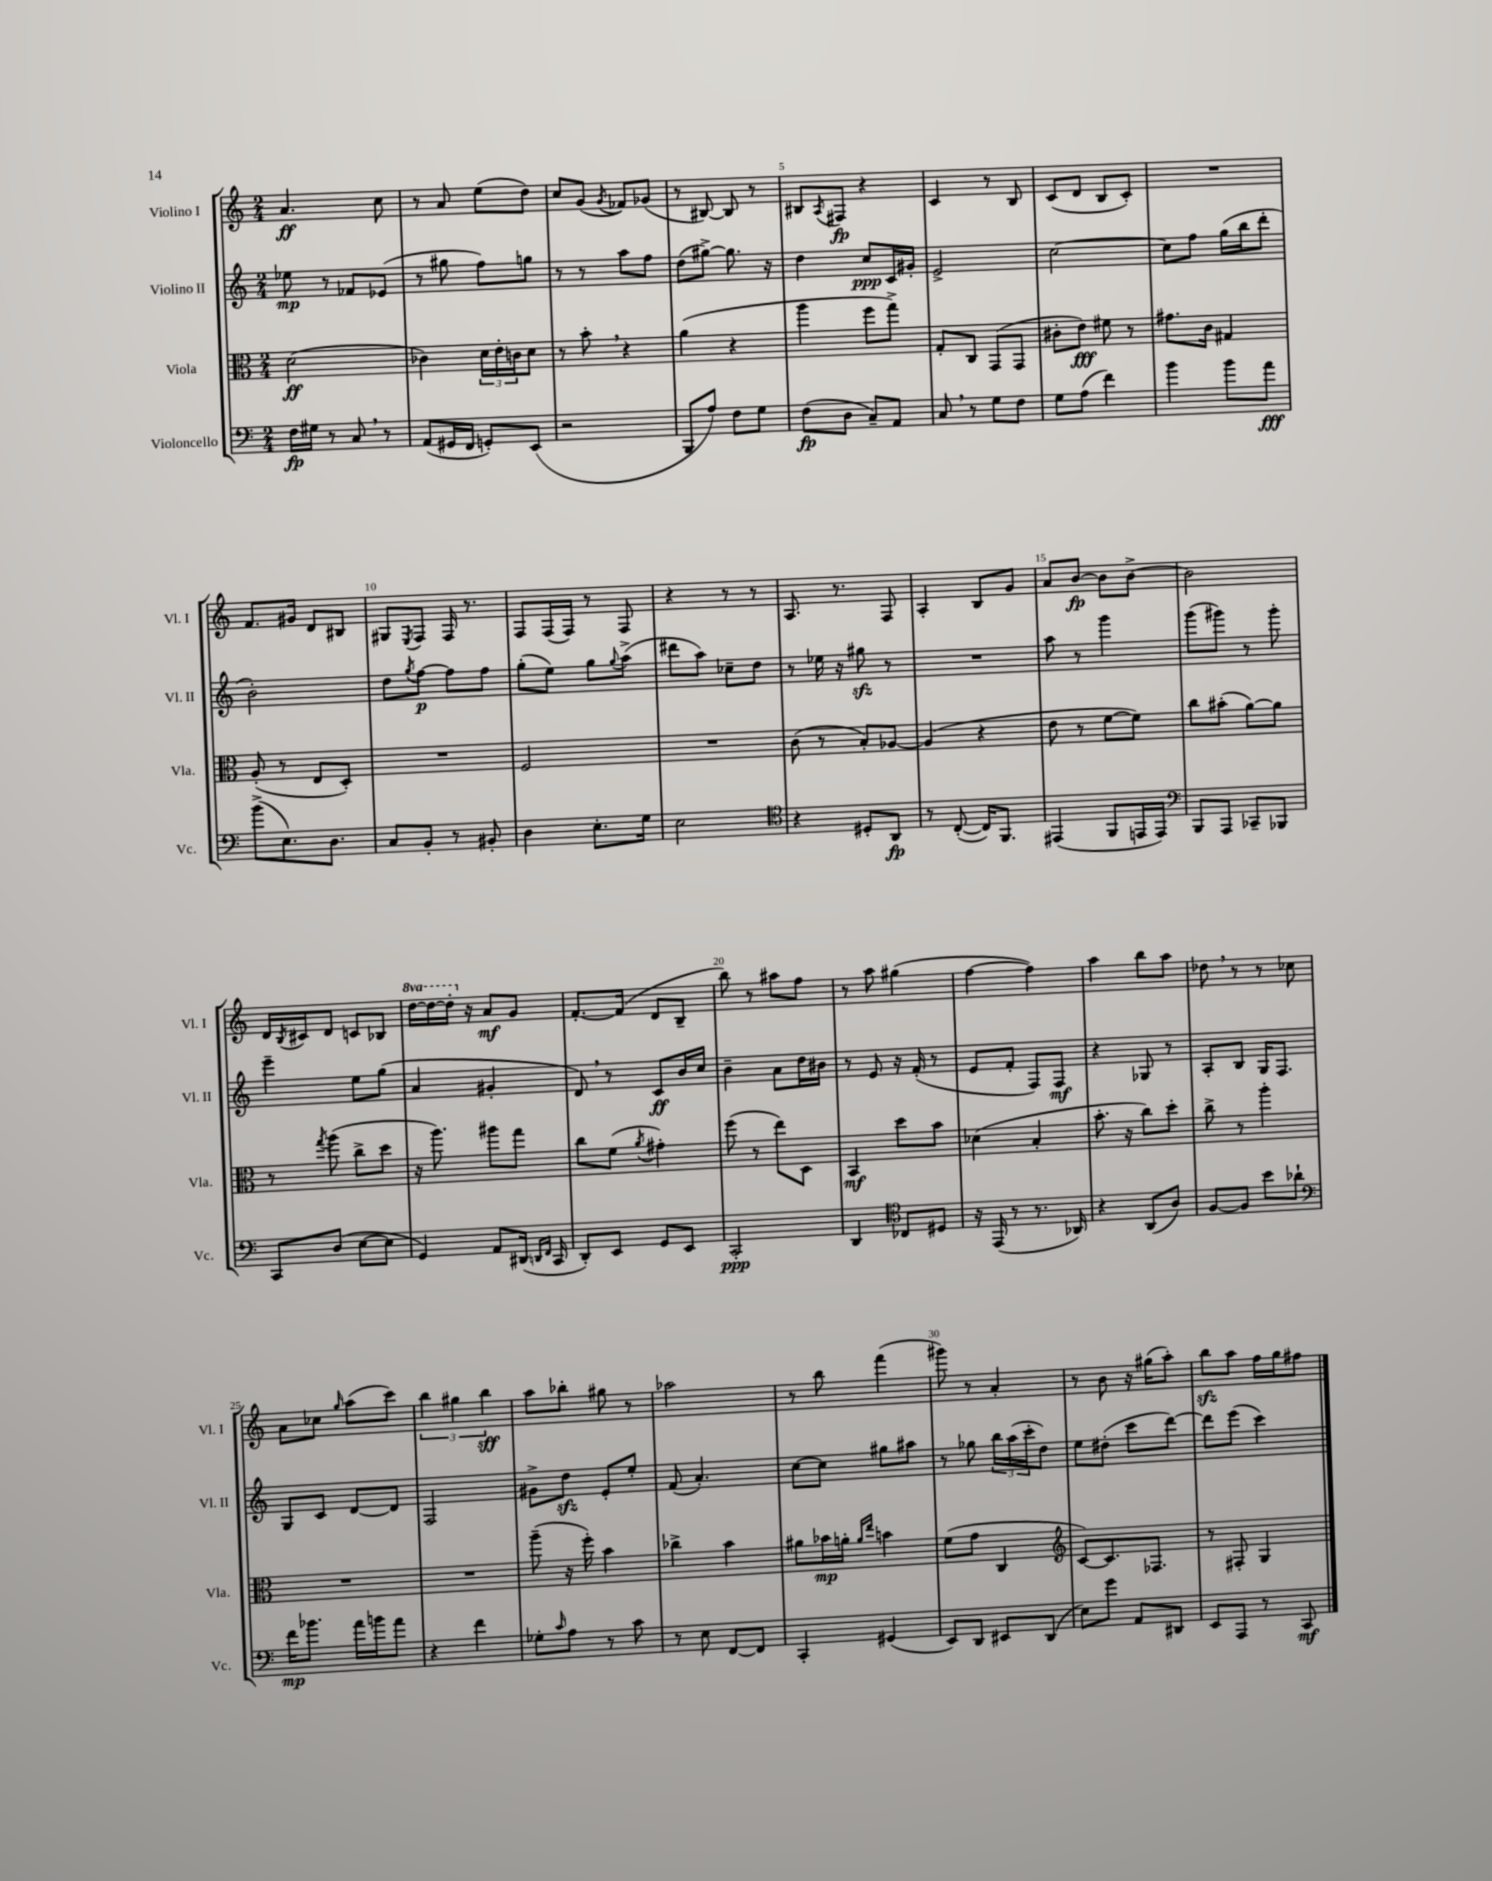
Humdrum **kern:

**kern	**dynam	**kern	**dynam	**kern	**dynam	**kern	**dynam
*part4	*part4	*part3	*part3	*part2	*part2	*part1	*part1
*staff4	*staff4	*staff3	*staff3	*staff2	*staff2	*staff1	*staff1
*I"Violoncello	*	*I"Viola	*	*I"Violino II	*	*I"Violino I	*
*I'Vc.	*	*I'Vla.	*	*I'Vl. II	*	*I'Vl. I	*
*clefF4	*	*clefC3	*	*clefG2	*	*clefG2	*
*k[]	*	*k[]	*	*k[]	*	*k[]	*
*M2/4	*	*M2/4	*	*M2/4	*	*M2/4	*
=1	=1	=1	=1	=1	=1	=1	=1
16F\LL	fp	(2d\	ff	8ee-X\	mp	4.a/	ff
16G#X\JJ	.	.	.	.	.	.	.
8r	.	.	.	8r	.	.	.
8C,/	.	.	.	8f-X/L	.	.	.
8r	.	.	.	(8e-X/J	.	8cc\	.
=2	=2	=2	=2	=2	=2	=2	=2
(8AA/L	.	4c-X\)	.	8r	.	8r	.
16GG#X/L	.	.	.	8gg#X\	.	8a/	.
16FF/JJ	.	.	.	.	.	.	.
8GGn'/L)	.	24d\LL	.	8ff\L)	.	(8ee\L	.
.	.	24e'\	.	.	.	.	.
.	.	24cn\J	.	.	.	.	.
(8EE/J	.	8d\J	.	8ggn\J	.	8dd\J)	.
=3	=3	=3	=3	=3	=3	=3	=3
2r	.	8r	.	8r	.	8cc/L	.
.	.	8b',\	.	8r	.	(8g/J	.
.	.	.	.	.	.	8qg/	.
.	.	4r	.	8aa\L	.	8f-X/L)	.
.	.	.	.	8ff\J	.	(8g-X/J	.
=4	=4	=4	=4	=4	=4	=4	=4
8BBB/L	.	(4a\	.	(8dd\L	.	8r	.
8A/J)	.	.	.	[8gg#X^\J)	.	[8B#X/)	.
8F\L	.	4r	.	8.gg#\]	.	8B#/]	.
8G\J	.	.	.	.	.	8r	.
.	.	.	.	16r	.	.	.
=5	=5	=5	=5	=5	=5	=5	=5
(8F\L	fp	4aa\	.	4dd\	.	8B#X/L	.
.	.	.	.	.	.	8qA/	.
8D\J	.	.	.	.	.	8F#X/J	fp
8C~/L)	.	8ff\L	.	8cc/L	ppp	4r	.
8AA/J	.	8gg^\J)	.	16c/L	.	.	.
.	.	.	.	16g#X'/JJ	.	.	.
=6	=6	=6	=6	=6	=6	=6	=6
8C,/	.	8G'/L	.	2e^/	.	4c/	.
8r	.	8C/J	.	.	.	.	.
8G\L	.	(8GG/L	.	.	.	8r	.
8F\J	.	8GG/J	.	.	.	8B/	.
=7	=7	=7	=7	=7	=7	=7	=7
8G\L	.	8c#X'\L	.	[2cc\	.	(8c/L	.
(8A\J	.	8e\J)	fff	.	.	8d/J	.
4f\)	.	8f#X\	.	.	.	8B/L	.
.	.	8r	.	.	.	8c'/J)	.
=8	=8	=8	=8	=8	=8	=8	=8
4b\	.	8.g#X\L	.	8cc\L]	.	2r	.
.	.	.	.	8ff\J	.	.	.
.	.	16c\Jk	.	.	.	.	.
8b\L	.	4G#X/	.	(16gg\LL	.	.	.
.	.	.	.	16bb\J	.	.	.
8a\J	fff	.	.	8ddd'\J	.	.	.
!!LO:LB:g=z
=9	=9	=9	=9	=9	=9	=9	=9
(8b^\L	.	(8A'/	.	2b'\)	.	8.f/L	.
8.E\)	.	8r	.	.	.	.	.
.	.	.	.	.	.	16g#X/Jk	.
.	.	8E/L	.	.	.	8d/L	.
8.D\J	.	.	.	.	.	.	.
.	.	8D'/J)	.	.	.	8B#X/J	.
=10	=10	=10	=10	=10	=10	=10	=10
8C/L	.	2r	.	8dd\L	.	8G#X/L	.
.	.	.	.	8qgg/	.	8qE/	.
8BB'/J	.	.	.	[8ff\J	p	8F/J	.
8r	.	.	.	8ff\L]	.	16F/	.
.	.	.	.	.	.	8.r	.
8BB#X'/	.	.	.	8ff\J	.	.	.
=11	=11	=11	=11	=11	=11	=11	=11
4D\	.	2F/	.	(8gg'\L	.	8F/L	.
.	.	.	.	8ee\J)	.	(16F/L	.
.	.	.	.	.	.	16F/JJ)	.
8.E'\L	.	.	.	8gg\L	.	8r	.
.	.	.	.	8qqgg/	.	.	.
.	.	.	.	(8aa^\J	.	8F/	.
16G\Jk	.	.	.	.	.	.	.
=12	=12	=12	=12	=12	=12	=12	=12
2E\	.	2r	.	8ddd#X\L	.	4r	.
.	.	.	.	8aa\J)	.	.	.
.	.	.	.	8cc-X~\L	.	8r	.
.	.	.	.	8dd\J	.	8r	.
=13	=13	=13	=13	=13	=13	=13	=13
*clefC4	*	*	*	*	*	*	*
4r	.	(8c\	.	8r	.	8.A/	.
.	.	8r	.	16ee-X\	.	.	.
.	.	.	.	16r	.	8.r	.
8D#X'/L	.	8B'/L)	.	8gg#Xzz\	.	.	.
8AA/J	fp	[8A-X/J	.	8r	.	8F/	.
=14	=14	=14	=14	=14	=14	=14	=14
8r	.	(4A-/]	.	2r	.	4A'/	.
([8C'/	.	.	.	.	.	.	.
16C/KL])	.	4r	.	.	.	8B/L	.
8.FF/J	.	.	.	.	.	.	.
.	.	.	.	.	.	8g/J	.
=15	=15	=15	=15	=15	=15	=15	=15
(4EE#X/	.	8e\	.	8aa\	.	8a/L	.
.	.	8r	.	8r	.	[8b/J	fp
8FF/L	.	[8f\L	.	4ggg\	.	8b\L]	.
16EEn/L	.	8f\J])	.	.	.	[8b^\J	.
16EE/JJ)	.	.	.	.	.	.	.
=16	=16	=16	=16	=16	=16	=16	=16
*clefF4	*	*	*	*	*	*	*
8BBB/L	.	8cc\L	.	(8ggg\L	.	2b\]	.
8AAA/J	.	(8b#X'\J	.	8ggg#X\J)	.	.	.
8CC-X~/L	.	[8a\L)	.	8r	.	.	.
8BBB-X/J	.	8a\J]	.	8ggg#'\	.	.	.
!!LO:LB:g=z
=17	=17	=17	=17	=17	=17	=17	=17
8CC/L	.	8r	.	4eee~\	.	16d/LL	.
.	.	.	.	.	.	8qB/	.
.	.	.	.	.	.	16c#X/J	.
.	.	8qgg/	.	.	.	.	.
(8D/J	.	(8aa\	.	.	.	8d/J	.
[8E\L	.	8cc^\L	.	8ee\L	.	8cn/L	.
8E\J]	.	8dd\J	.	(8gg\J	.	8B-X/J	.
=18	=18	=18	=18	=18	=18	=18	=18
*	*	*	*	*	*	*8va	*
4GG/)	.	16r	.	4a/	.	[16ddd\LL	.
.	.	8.aa\)	.	.	.	16ddd\_	.
.	.	.	.	.	.	16ddd'\JJ]	.
*	*	*	*	*	*	*X8va	*
.	.	.	.	.	.	16r	.
8AA/L	.	8aa#X\L	.	4g#X'/	.	8a/L	mf
(16DD#X/Jk	.	8gg\J	.	.	.	8g/J	.
16qqDDn/LL	.	.	.	.	.	.	.
16qqFF/JJ	.	.	.	.	.	.	.
16CC/	.	.	.	.	.	.	.
=19	=19	=19	=19	=19	=19	=19	=19
8DD'/L)	.	8cc\L	.	8d,/)	.	[8.f'/L	.
8EE/J	.	(8f\J	.	8r	.	.	.
.	.	.	.	.	.	(16f/Jk]	.
.	.	8qa/	.	.	.	.	.
8GG/L	.	4g#X'\)	.	8c/L	ff	8d/L	.
8EE/J	.	.	.	16b/L	.	8B~/J	.
.	.	.	.	16cc/JJ	.	.	.
=20	=20	=20	=20	=20	=20	=20	=20
2CC'/	ppp	(8ff\	.	4b~\	.	8bb\)	.
.	.	8r	.	.	.	8r	.
.	.	8ee\L)	.	8a\L	.	8aa#X\L	.
.	.	8D\J	.	16dd\L	.	8ff\J	.
.	.	.	.	16b#X\JJ	.	.	.
=21	=21	=21	=21	=21	=21	=21	=21
4DD/	.	4BB/	mf	8r	.	8r	.
.	.	.	.	8e/	.	8aa\	.
*clefC4	*	*	*	*	*	*	*
8C-X/L	.	8dd\L	.	16r	.	(4gg#X\	.
.	.	.	.	(16f'/	.	.	.
8D#X/J	.	8b\J	.	8r	.	.	.
=22	=22	=22	=22	=22	=22	=22	=22
16r	.	(4d-X\	.	8e/L	.	[4ff\	.
(16EE/	.	.	.	.	.	.	.
8r	.	.	.	8f'/J	.	.	.
8.r	.	4B'/	.	8F/L)	.	4ff\])	.
.	.	.	.	8F/J	mf	.	.
16AA-X/)	.	.	.	.	.	.	.
=23	=23	=23	=23	=23	=23	=23	=23
4r	.	8.b'\	.	4r	.	4aa\	.
.	.	16r	.	.	.	.	.
(8AA/L	.	8cc\L)	.	8G-X/	.	8bb\L	.
8A/J)	.	8dd'\J	.	8r	.	8aa\J	.
=24	=24	=24	=24	=24	=24	=24	=24
[8F/L	.	8cc^\	.	8A'/L	.	8dd-X,\	.
8F/J]	.	8r	.	8B/J	.	8r	.
8b\L	.	4aa'\	.	16G/KL	.	8r	.
.	.	.	.	8.F/J	.	.	.
8a-X`\J	.	.	.	.	.	8cc-X\	.
!!LO:LB:g=z
=25	=25	=25	=25	=25	=25	=25	=25
*clefF4	*	*	*	*	*	*	*
16f\KL	mp	2r	.	8G/L	.	8a\L	.
8.b-X\J	.	.	.	.	.	.	.
.	.	.	.	8c/J	.	8cc-X\J	.
.	.	.	.	.	.	16qqgg/	.
16a\LL	.	.	.	[8d/L	.	(8aa\L	.
16bn\J	.	.	.	.	.	.	.
8a\J	.	.	.	8d/J]	.	8ccc\J)	.
=26	=26	=26	=26	=26	=26	=26	=26
4r	.	2r	.	2F/	.	6bb\	.
.	.	.	.	.	.	6gg#X\	.
4f\	.	.	.	.	.	.	.
.	.	.	.	.	.	6bb\	sff
=27	=27	=27	=27	=27	=27	=27	=27
8G-X'\L	.	(8aa~\	.	8g#X^\L	.	8aa\L	.
16qqc/	.	.	.	.	.	.	.
8A\J	.	16r	.	8ddzz\J	.	8bb-X'\J	.
.	.	16ff'\)	.	.	.	.	.
8r	.	4b\	.	8e'/L	.	8gg#X\	.
8c\	.	.	.	8ee'/J	.	8r	.
=28	=28	=28	=28	=28	=28	=28	=28
8r	.	4cc-X^\	.	(8f/	.	2aa-X\	.
8E\	.	.	.	4.a'/)	.	.	.
[8FF/L	.	4b\	.	.	.	.	.
8FF/J]	.	.	.	.	.	.	.
=29	=29	=29	=29	=29	=29	=29	=29
4CC'/	.	8a#X\L	.	[8cc\L	.	8r	.
.	.	16b-X\L	mp	8cc\J]	.	8bb\	.
.	.	16an'\JJ	.	.	.	.	.
.	.	16qqa/LL	.	.	.	.	.
.	.	16qqee/JJ	.	.	.	.	.
(4GG#X/	.	4bn\	.	8gg#X\L	.	(4fff\	.
.	.	.	.	8aa#X\J	.	.	.
=30	=30	=30	=30	=30	=30	=30	=30
8EE/L)	.	(8f\L	.	8r	.	8ggg#X\)	.
8DD/J	.	8g\J	.	8gg-X\	.	8r	.
8EE#X/L	.	4C/	.	24bb\LL	.	4a'/	.
.	.	.	.	(24aa\	.	.	.
.	.	.	.	24ccc'\J	.	.	.
(8DD/J	.	.	.	8dd\J)	.	.	.
=31	=31	=31	=31	=31	=31	=31	=31
*	*	*clefG2	*	*	*	*	*
8E\L)	.	[8c/L)	.	8ee\L	.	8r	.
8g\J	.	8.c/]	.	(8dd#X'\J	.	8b\	.
8AA/L	.	.	.	8ccc\L	.	16r	.
.	.	8.F-X/J	.	.	.	(16gg#X\KL	.
8DD#X/J	.	.	.	[8ddd\J)	.	8aa'\J)	.
=32	=32	=32	=32	=32	=32	=32	=32
8EE/L	.	8r	.	8ddd\L]	.	8bbzz\L	.
8AAA/J	.	8F#X'/	.	(8eee\J	.	8aa\J	.
8r	.	4G/	.	4ccc\)	.	16ff\LL	.
.	.	.	.	.	.	16gg\J	.
8CC/	mf	.	.	.	.	8ff#X\J	.
==	==	==	==	==	==	==	==
*-	*-	*-	*-	*-	*-	*-	*-
